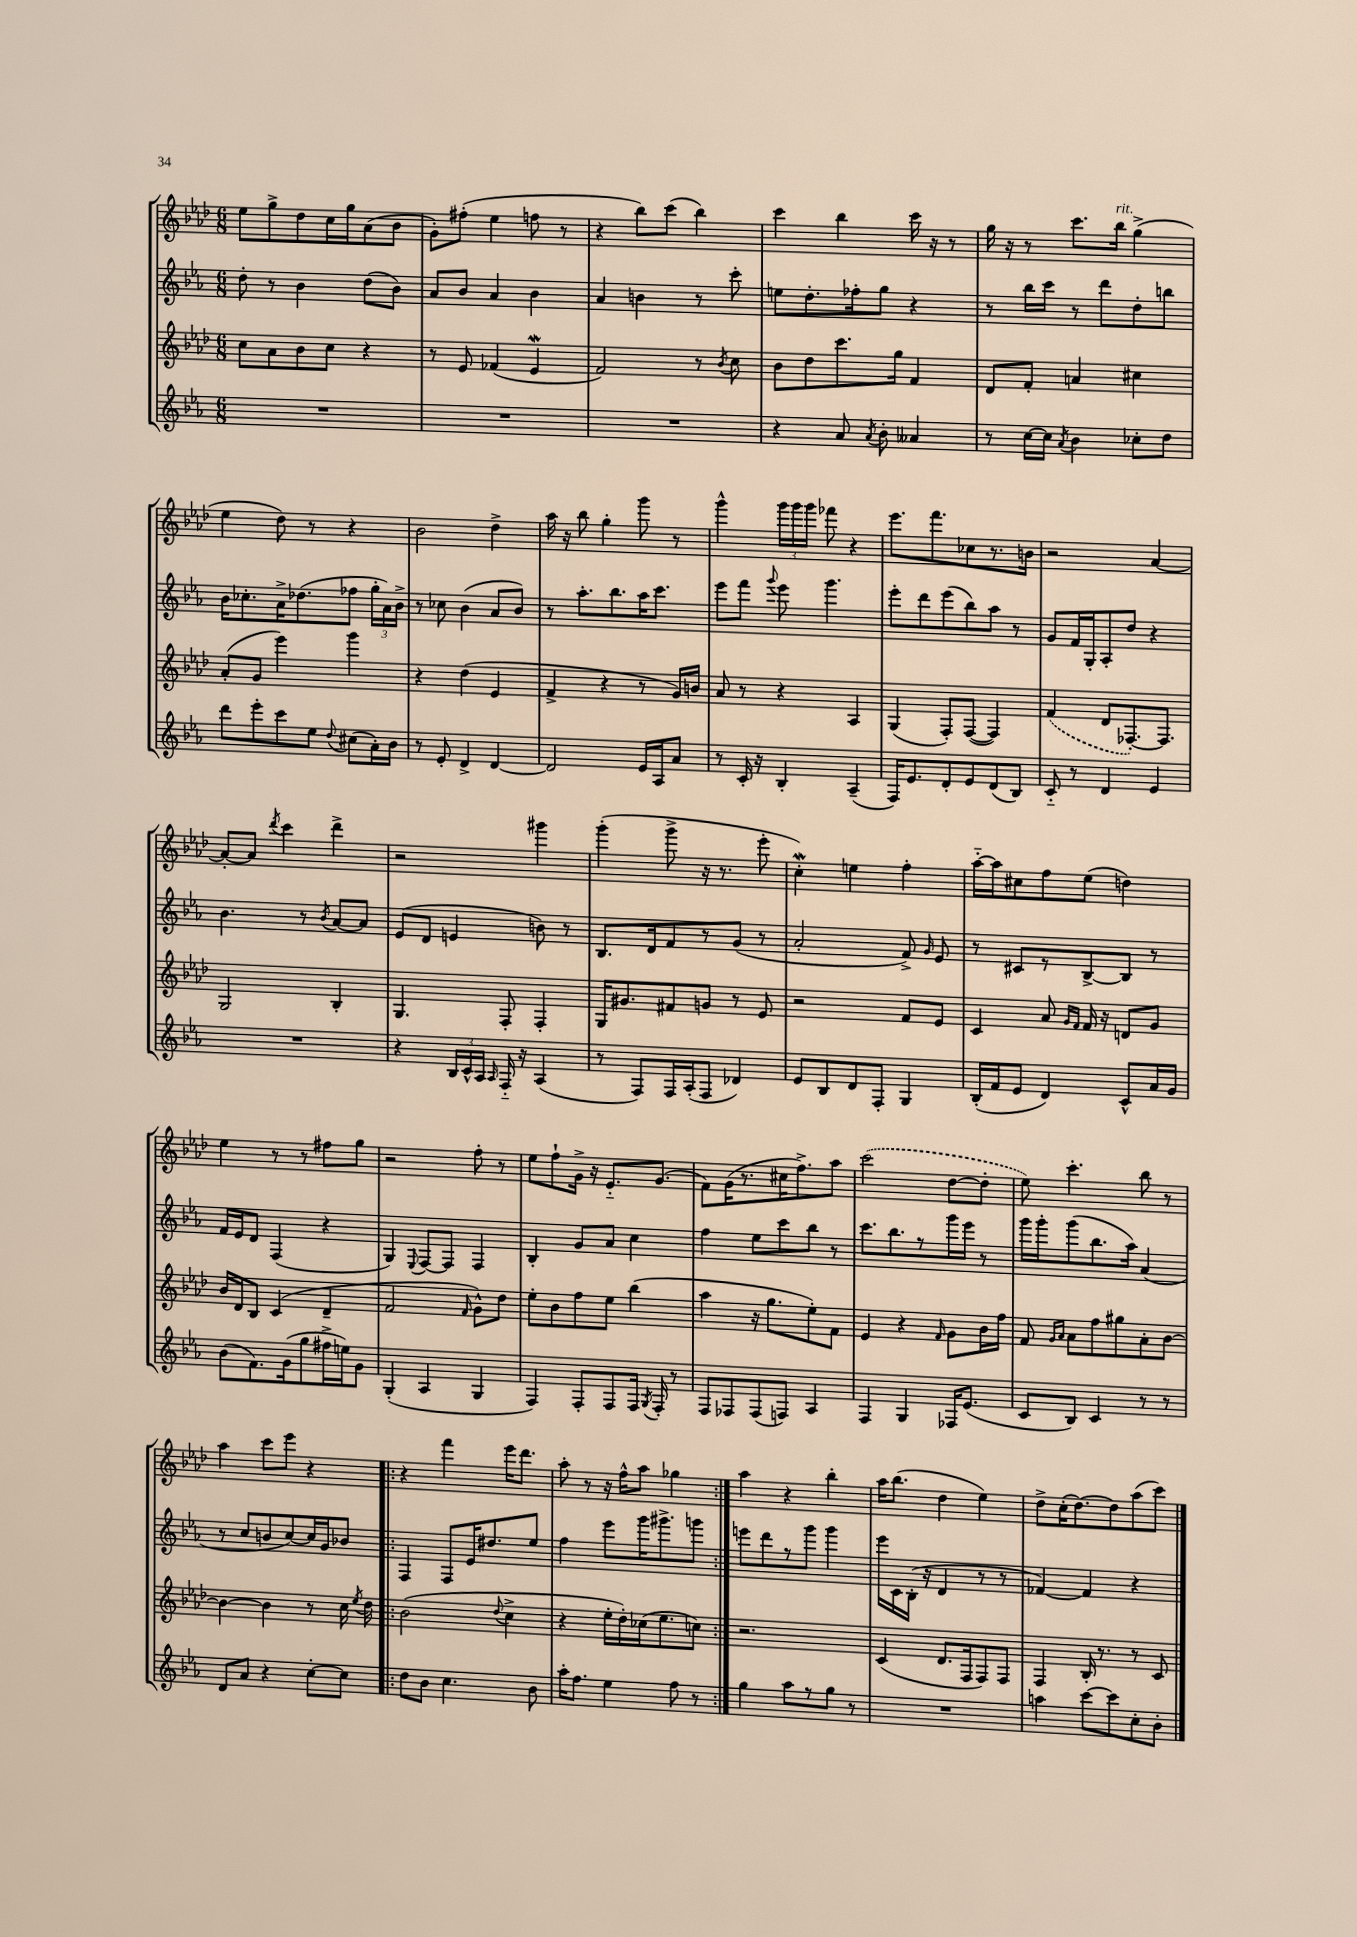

**kern	**kern	**kern	**kern
*staff4	*staff3	*staff2	*staff1
*clefG2	*clefG2	*clefG2	*clefG2
*k[b-e-a-]	*k[b-e-a-d-]	*k[b-e-a-]	*k[b-e-a-d-]
*M6/8	*M6/8	*M6/8	*M6/8
2.r	8cc	8dd'	8ee-
.	8a-	8r	8gg^
.	8b-	4b-	8dd-
.	8cc	.	16cc
.	.	.	16gg
.	4r	(8dd	(8a-
.	.	8b-)	8b-
=	=	=	=
2.r	8r	8a-	8g')
.	8e-	8b-	(8ff#'
.	(4f-	4a-	4ee-
.	4e-	4b-	8ff
.	.	.	8r
=	=	=	=
2.r	2f)	4a-	4r
.	.	4b	8bb-)
.	.	.	(8ccc
.	8r	8r	4bb-)
.	8qb-	.	.
.	8cc	8ccc'	.
=	=	=	=
4r	8b-	8ee	4ccc
.	8dd-	8.dd'	.
8a-	8.ccc	.	4bb-
.	.	16ff-'	.
8qa-	.	.	.
8b-'	.	8gg	.
.	16gg	.	.
4a--	4f	4r	16ccc
.	.	.	16r
.	.	.	8r
=	=	=	=
8r	8d-	8r	16gg
.	.	.	16r
[16cc	8f'	16bb-	8r
16cc]	.	16ccc	.
8qa-	.	.	.
4b-	4a	8r	8.ccc
.	.	8ddd	.
.	.	.	16bb-
8cc-'	4cc#	8dd'	(4gg^
8dd	.	8bb	.
=	=	=	=
8ddd	(8a-'	16b-	4ee-
.	.	8.cc-'	.
8eee-'	8g	.	.
8ccc	4eee-)	16a-^	8dd-)
.	.	(8.dd-	.
8ee-	.	.	8r
8qqdd	.	.	.
(8cc#	4ggg	8ff-	4r
16a-')	.	24gg'	.
.	.	24a-)	.
16b-	.	.	.
.	.	24b-^	.
=	=	=	=
8r	4r	8r	2b-
8e-'	.	8cc-	.
4d^	(4dd-	(4b-	.
[4d	4e-	8a-	4dd-^
.	.	8b-)	.
=	=	=	=
2d]	4f^	8r	16aa-
.	.	.	16r
.	.	8.aa-'	8bb-
.	4r	.	4gg'
.	.	8.bb-	.
16e-	8r	16aa-	8ggg
16A-	.	8.ccc	.
8a-	16g)	.	8r
.	16b	.	.
=	=	=	=
8r	8a-	8eee-	4ggg^^
16c'	8r	8fff	.
16r	.	.	.
.	.	8qqggg	.
4B-'	4r	8eee-	24ggg
.	.	.	24ggg
.	.	.	24ggg
.	.	4.ggg	8fff-
(4A-~	4A-	.	4r
=	=	=	=
16F)	(4G	8eee-'	8.eee-
8.e-	.	.	.
.	.	8ddd	.
.	.	.	8.fff
8d'	8F')	(8eee-	.
8e-	([8F	8bb-)	8cc-
(8d	4F])	8aa-	8.r
8B-)	.	8r	.
.	.	.	16b
=	=	=	=
8c'~	(4f	8g	2r
8r	.	16f	.
.	.	16G'	.
4d	8d-	8A-'	.
.	[8.F-')	8dd	.
4e-	.	4r	[4a-
.	8.F-]	.	.
=	=	=	=
2.r	2G	4.b-	8a-'_
.	.	.	8a-]
.	.	.	8qddd-
.	.	.	4ccc
.	.	8r	.
.	.	8qb-	.
.	4B-'	[8a-	4ddd-^
.	.	8a-]	.
=	=	=	=
4r	4.G	(8e-	2r
.	.	8d	.
24B-	.	4e	.
24c^^	.	.	.
24A-	.	.	.
16qqA-	.	.	.
16F'~	8F'	.	.
16r	.	.	.
(4A-	4F'	8b)	4ggg#
.	.	8r	.
=	=	=	=
8r	16G	8.B-	(4ggg'
.	8.g#	.	.
8F)	.	.	.
.	.	16d	.
16F	8f#	8f	8ggg^
(16A-'	.	.	.
8F	8g	8r	16r
.	.	.	8.r
4d-)	8r	(8g	.
.	8e-	8r	8eee-'
=	=	=	=
8e-	2r	2a-'	4cc')
8B-	.	.	.
8d	.	.	4ee
8F'	.	.	.
4G	8f	8f^)	4ff'
.	.	16qqg	.
.	8e-	8e-	.
=	=	=	=
(16B-'	4c	8r	[16aa-'~
16f	.	.	16aa-]
8e-	.	8c#	8cc#
4d)	8a-	8r	8ff
.	16qqg	.	.
.	16qqf	.	.
.	16f	[8B-^	(8ee-
.	16r	.	.
8c^^	8d	8B-]	4dd)
16a-	8g	8r	.
16g	.	.	.
=	=	=	=
(8b-	16b-	16f	4ee-
.	16d-	16e-	.
8.f)	8B-	8d	.
.	(4c	(4F	8r
(16g	.	.	.
8gg	.	.	8r
16ff#^	4d-~	4r	8ff#
16ee)	.	.	.
8g	.	.	8gg
=	=	=	=
(4G'	2f	4G)	2r
.	.	8qqE-	.
4A-	.	[8F	.
.	.	8F]	.
.	16qqf	.	.
4G	8g^^)	4F	8ff'
.	8dd-	.	8r
=	=	=	=
4F)	8ee-'	4B-'	8ee-
.	8b-	.	8ff`
8F'	8ff	8g	16g^
.	.	.	16r
8F	8ee-	8a-	8.e-'~
16F	(4bb-	4cc	.
8qG	.	.	.
16F'	.	.	(8.g
8r	.	.	.
=	=	=	=
8F	4aa-	4ff	8f)
8F-	.	.	(16g
.	.	.	8.r
(8F-	16r	8ee-	.
.	8.gg	.	.
8F)	.	8ccc	16cc#
.	.	.	8.ff^)
4A-	8ee-')	8bb-	.
.	8f	8r	8aa-
=	=	=	=
4F	4e-	8.ccc	(2ccc
.	.	8.bb-	.
4G	4r	.	.
.	.	8r	.
.	16qqf	.	.
16F-	8g	16ggg	[8dd-
(8.e-	.	16eee-	.
.	16b-	8r	8dd-']
.	16ff	.	.
=	=	=	=
8c	8f	16ggg	8ee-)
.	.	16ggg'	.
.	16qqg	.	.
.	16qqa-	.	.
8B-)	8a-	(8ggg	4.ccc'
4c	8ff	8.bb-	.
.	8gg#	.	.
.	.	16aa-)	.
8r	8a-'	(4a-	8bb-
8r	[8b-	.	8r
=	=	=	=
8d	4b-_	8r	4aa-
8a-	.	8cc	.
4r	4b-]	8b	8ccc
.	.	[8cc)	8eee-
[8cc'	8r	16cc]	4r
.	.	16g	.
8cc]	16cc	8b-	.
.	8qee-	.	.
.	16dd-	.	.
=!|:	=!|:	=!|:	=!|:
8dd	(2b-	4F	4r
8b-	.	.	.
4.cc	.	8F	4fff
.	.	16e-	.
.	.	8.dd#	.
.	8qqdd-	.	.
.	4cc^	.	16eee-
.	.	.	8.ddd-
8b-	.	8ee-	.
=	=	=	=
16aa-'	4r	4ff	8aa-'
8.ff	.	.	.
.	.	.	8r
4ee-	16ee-'	8eee-	16r
.	16dd-')	.	16ff^^
.	(16cc-	16ggg	8aa-
.	8.ee-	8.ggg#^	.
8ff	.	.	4gg-
8r	8cc)	8ggg	.
=:|!	=:|!	=:|!	=:|!
4gg	2.r	8eee	4aa-
.	.	8ddd	.
8aa-	.	8r	4r
8r	.	8ggg	.
8gg	.	4ggg	4bb-'
8r	.	.	.
=	=	=	=
2.r	(4c	16eee-	16aa-
.	.	16c	(8.bb-
.	.	(16B-'	.
.	.	16r	.
.	8.d-	4d	4dd-
.	16F	.	.
.	8F)	8r	4ee-)
.	8F	8r	.
=	=	=	=
4aa	4F	[4f-)	8dd-^
.	.	.	(16cc'
.	.	.	[8.dd-)
[8ccc	16B-'	4f-]	.
.	8.r	.	.
8ccc]	.	.	8dd-]
8cc'	8r	4r	(8aa-
8b-'	8c	.	8ccc)
==	==	==	==
*-	*-	*-	*-
